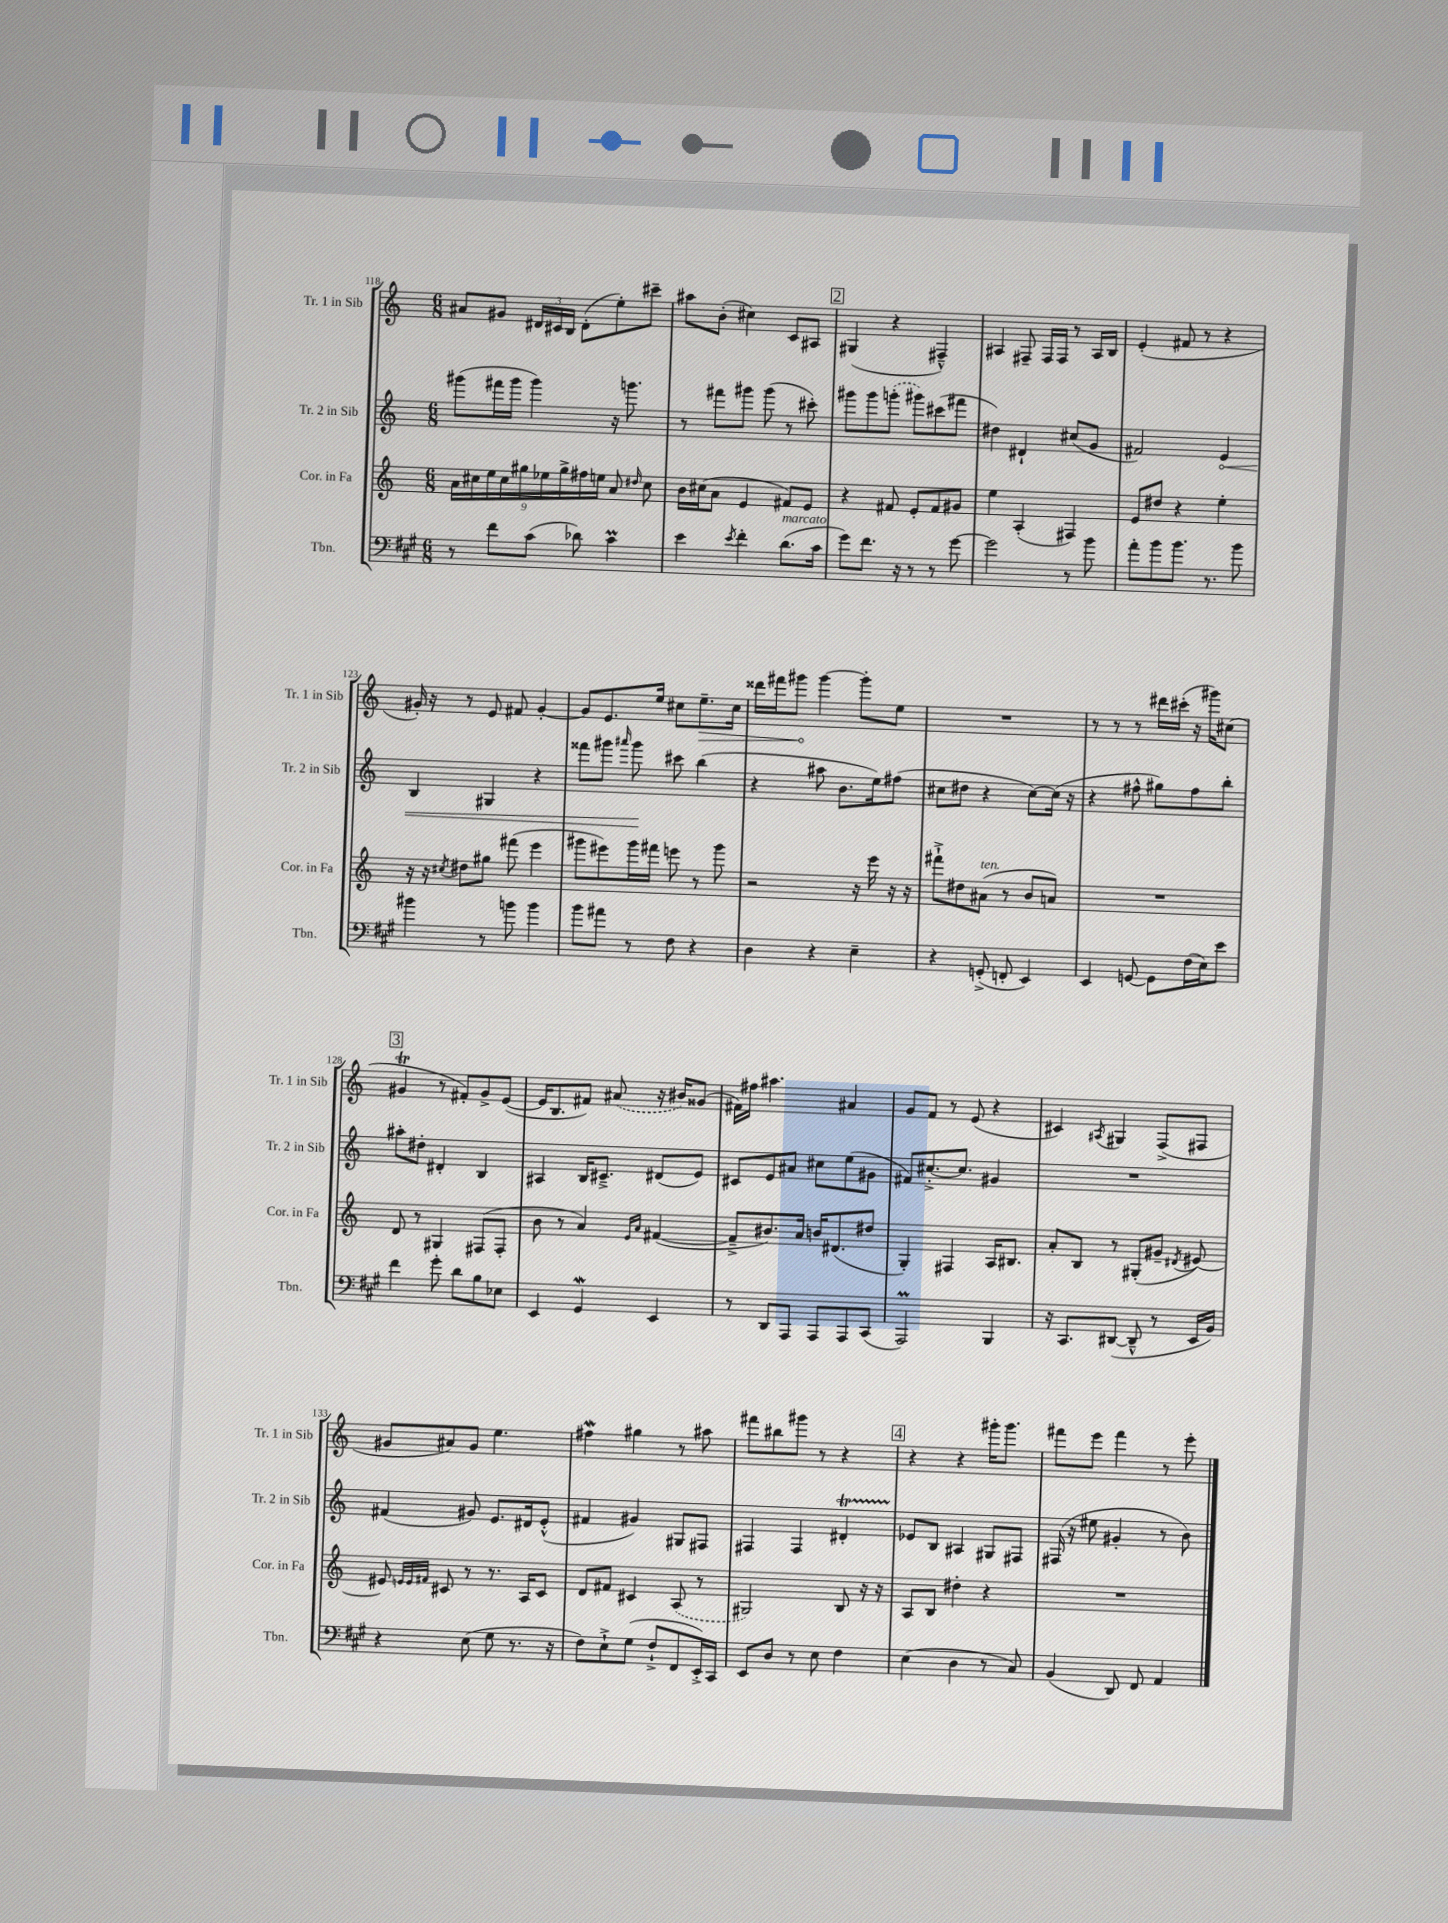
<<
\new StaffGroup <<
\new Staff = "s0" \with { instrumentName = "Tr. 1 in Sib" shortInstrumentName = "Tr. 1 in Sib" } {
    \clef treble \key c \major \numericTimeSignature \time 6/8
    \autoBeamOff ais'8[ gis'8] \tuplet 3/2 { dis'16[ cis'16 b16] } dis'8[-.( e''8-.) cis'''8]-- |
    ais''8[ b'8]-.( cis''4) c'8[ ais8] |
    \mark \markup { \box "2" } gis4( r4 fis4---^) |
    ais4 fis8-- fis16[ fis16] r8 ais16[ b16] |
    e'4-.( fis'8 r8 r4 |
    gis'16-.) r16 r8 e'8 fis'8 gis'4~-. |
    gis'8[ e'8. e''16] cis''8[ \once \override Hairpin.circled-tip = ##t e''8.--\> cis''16] |
    disis'''16[ fis'''16 gis'''8]\! gis'''4~ gis'''8[-. e''8] |
    R2. |
    r8 r8 r8 dis'''16[ cis'''16]-.( r16 gis'''16[) cis''8]( |
    \mark \markup { \box "3" } gis'4\trill r8 fis'8[-.) gis'8-> e'8]~( |
    e'16[ b8. fis'8]) \once \slurDashed ais'8( r16 bis'16[) gisis'8]( |
    fis'16[) fis''16] ais''4. ais'4 |
    g'8[ f'8] r8 e'8( r4 |
    cis'4) \acciaccatura { ais8 } gis4 f8[->( fis8] |
    gis'8[ ais'8) gis'8] e''4. |
    fis''4\mordent gis''4 r8 ais''8 |
    fis'''8[ bis''8 gis'''8] r8 r4 |
    \mark \markup { \box "4" } r4 r4 gis'''16[-. gis'''8.] |
    fis'''8[ e'''8] fis'''4 r8 e'''8-. \bar "|." |
}
\new Staff = "s1" \with { instrumentName = "Tr. 2 in Sib" shortInstrumentName = "Tr. 2 in Sib" } {
    \clef treble \key c \major \numericTimeSignature \time 6/8
    \autoBeamOff gis'''8[( fis'''16 gis'''16] gis'''4) r16 g'''8. |
    r8 fis'''8[ gis'''8] gis'''8( r8 cis'''8-.) |
    \mark \markup { \box "2" } gis'''8[ gis'''8 \once \slurDashed g'''8]-.( gis'''8[) cis'''8( fis'''8] |
    dis''4) dis'4-! cis''8[( g'8] |
    fis'2) \once \override Hairpin.circled-tip = ##t e'4\< |
    b4 gis4 r4 |
    fisis'''8[ gis'''8] \grace { ais'''16 } gis'''8\! cis'''8 b''4( |
    r4 ais''8 b'8.[ e''16) fis''8]( |
    cis''8[ dis''8] r4 cis''8[~) cis''16]( r16 |
    r4 fis''8-^ gis''8[) fis''8 b''8]-. |
    \mark \markup { \box "3" } ais''8[-. dis''8]-. dis'4-. b4 |
    ais4 b16[ cis'8.]---> dis'8[( e'8]) |
    cis'8[ e'8 ais'8] cis''8[ e''8( gis'8] |
    fis'8[) cis''8.~-.-> cis''8.] gis'4 |
    R2. |
    fis'4( gis'8) e'8.[ dis'16 e'8]-.-^( |
    fis'4 gis'4) gis8[ fis8] |
    fis4 fis4 dis'4-.\startTrillSpan |
    \mark \markup { \box "4" } ees'8[\stopTrillSpan b8] ais4 gis8[ fis8] |
    fis16( r16 eis''8 gis'4-. r8 b'8) \bar "|." |
}
\new Staff = "s2" \with { instrumentName = "Cor. in Fa" shortInstrumentName = "Cor. in Fa" } {
    \clef treble \key c \major \numericTimeSignature \time 6/8
    \autoBeamOff \tuplet 9/8 { a'16[ cis''16 e''16 cis''16 gis''16 ees''16 gis''16-> fis''16 e''16] } a'8 \grace { dis''16 } cis''8 |
    b'16[ cis''16( a'8] e'4 fis'8[) e'8] |
    \mark \markup { \box "2" } r4 fis'8 e'8[-. fis'8 gis'8] |
    e''4 a4-.( fis4) |
    e'8[ dis''8] r4 e''4-. |
    r16 r16 \acciaccatura { cis''8 } dis''8[ gis''8] fis'''8( e'''4 |
    gis'''8[ eis'''8) gis'''16 fis'''16] e'''8 r8 gis'''8 |
    r2 r16 e'''16 r16 r16 |
    fis'''8[-!-> dis''8 ais'8]^\markup { \italic "ten." }( r8 b'8[ a'8]) |
    R2. |
    \mark \markup { \box "3" } d'8 r8 gis4 fis8[( fis8]-. |
    b'8 r8 a'4) \grace { e'16[ a'16] } fis'4~( |
    fis'8[---> bis'8.) a'16] b'16[ dis'8.( dis''8] |
    g4-.) fis4 a16[ bis8.] |
    a'8[-. b8] r8 gis8[-.( gis'8]-- \acciaccatura { dis'8 } eis'8~) |
    eis'8 \grace { e'32[ e'32 fis'32] } cis'8 r8 r8. a16[ cis'8] |
    d'8[ fis'8] cis'4 \once \slurDashed a8( r8 |
    gis2) b8 r16 r16 |
    \mark \markup { \box "4" } a8[ b8] dis''4-. r4 |
    R2. \bar "|." |
}
\new Staff = "s3" \with { instrumentName = "Tbn." shortInstrumentName = "Tbn." } {
    \clef bass \key a \major \numericTimeSignature \time 6/8
    \autoBeamOff r8 fis'8[ cis'8]( des'8) cis'4\prall |
    e'4 \acciaccatura { e'8 } fis'4-. d'8.[^\markup { \italic "marcato" }( cis'16] |
    \mark \markup { \box "2" } gis'8[) fis'8.] r16 r8 r8 gis'8~ |
    gis'2 r8 b'8 |
    a'8[-. b'8 b'8.] r8. b'8 |
    bis'4 r8 b'8 b'4 |
    b'8[ ais'8] r8 fis8 r4 |
    d4 r4 e4-- |
    r4 g,8-.->( f,8-. e,4) |
    e,4 g,8~ g,8[ fis16( e16) e'8] |
    \mark \markup { \box "3" } fis'4 gis'8-. d'8[ b8 ees8] |
    e,4 gis,4\mordent e,4 |
    r8 d,8[ a,,8] a,,8[ a,,8 cis,8]( |
    a,,2\prall) b,,4 |
    r16 cis,8.[ dis,8]~( dis,8---^ r8 e,16[ b,16]) |
    r4 e8( gis8 r8. r16 |
    fis8[) e8-!-> gis8]( fis8[-!-> fis,8 e,16-.->) cis,16] |
    e,8[ d8] r8 e8 fis4 |
    \mark \markup { \box "4" } e4( d4 r8 cis8) |
    b,4( d,8) fis,8 a,4 \bar "|." |
}
>>
>>
\layout { \context { \Score currentBarNumber = #118 } }
